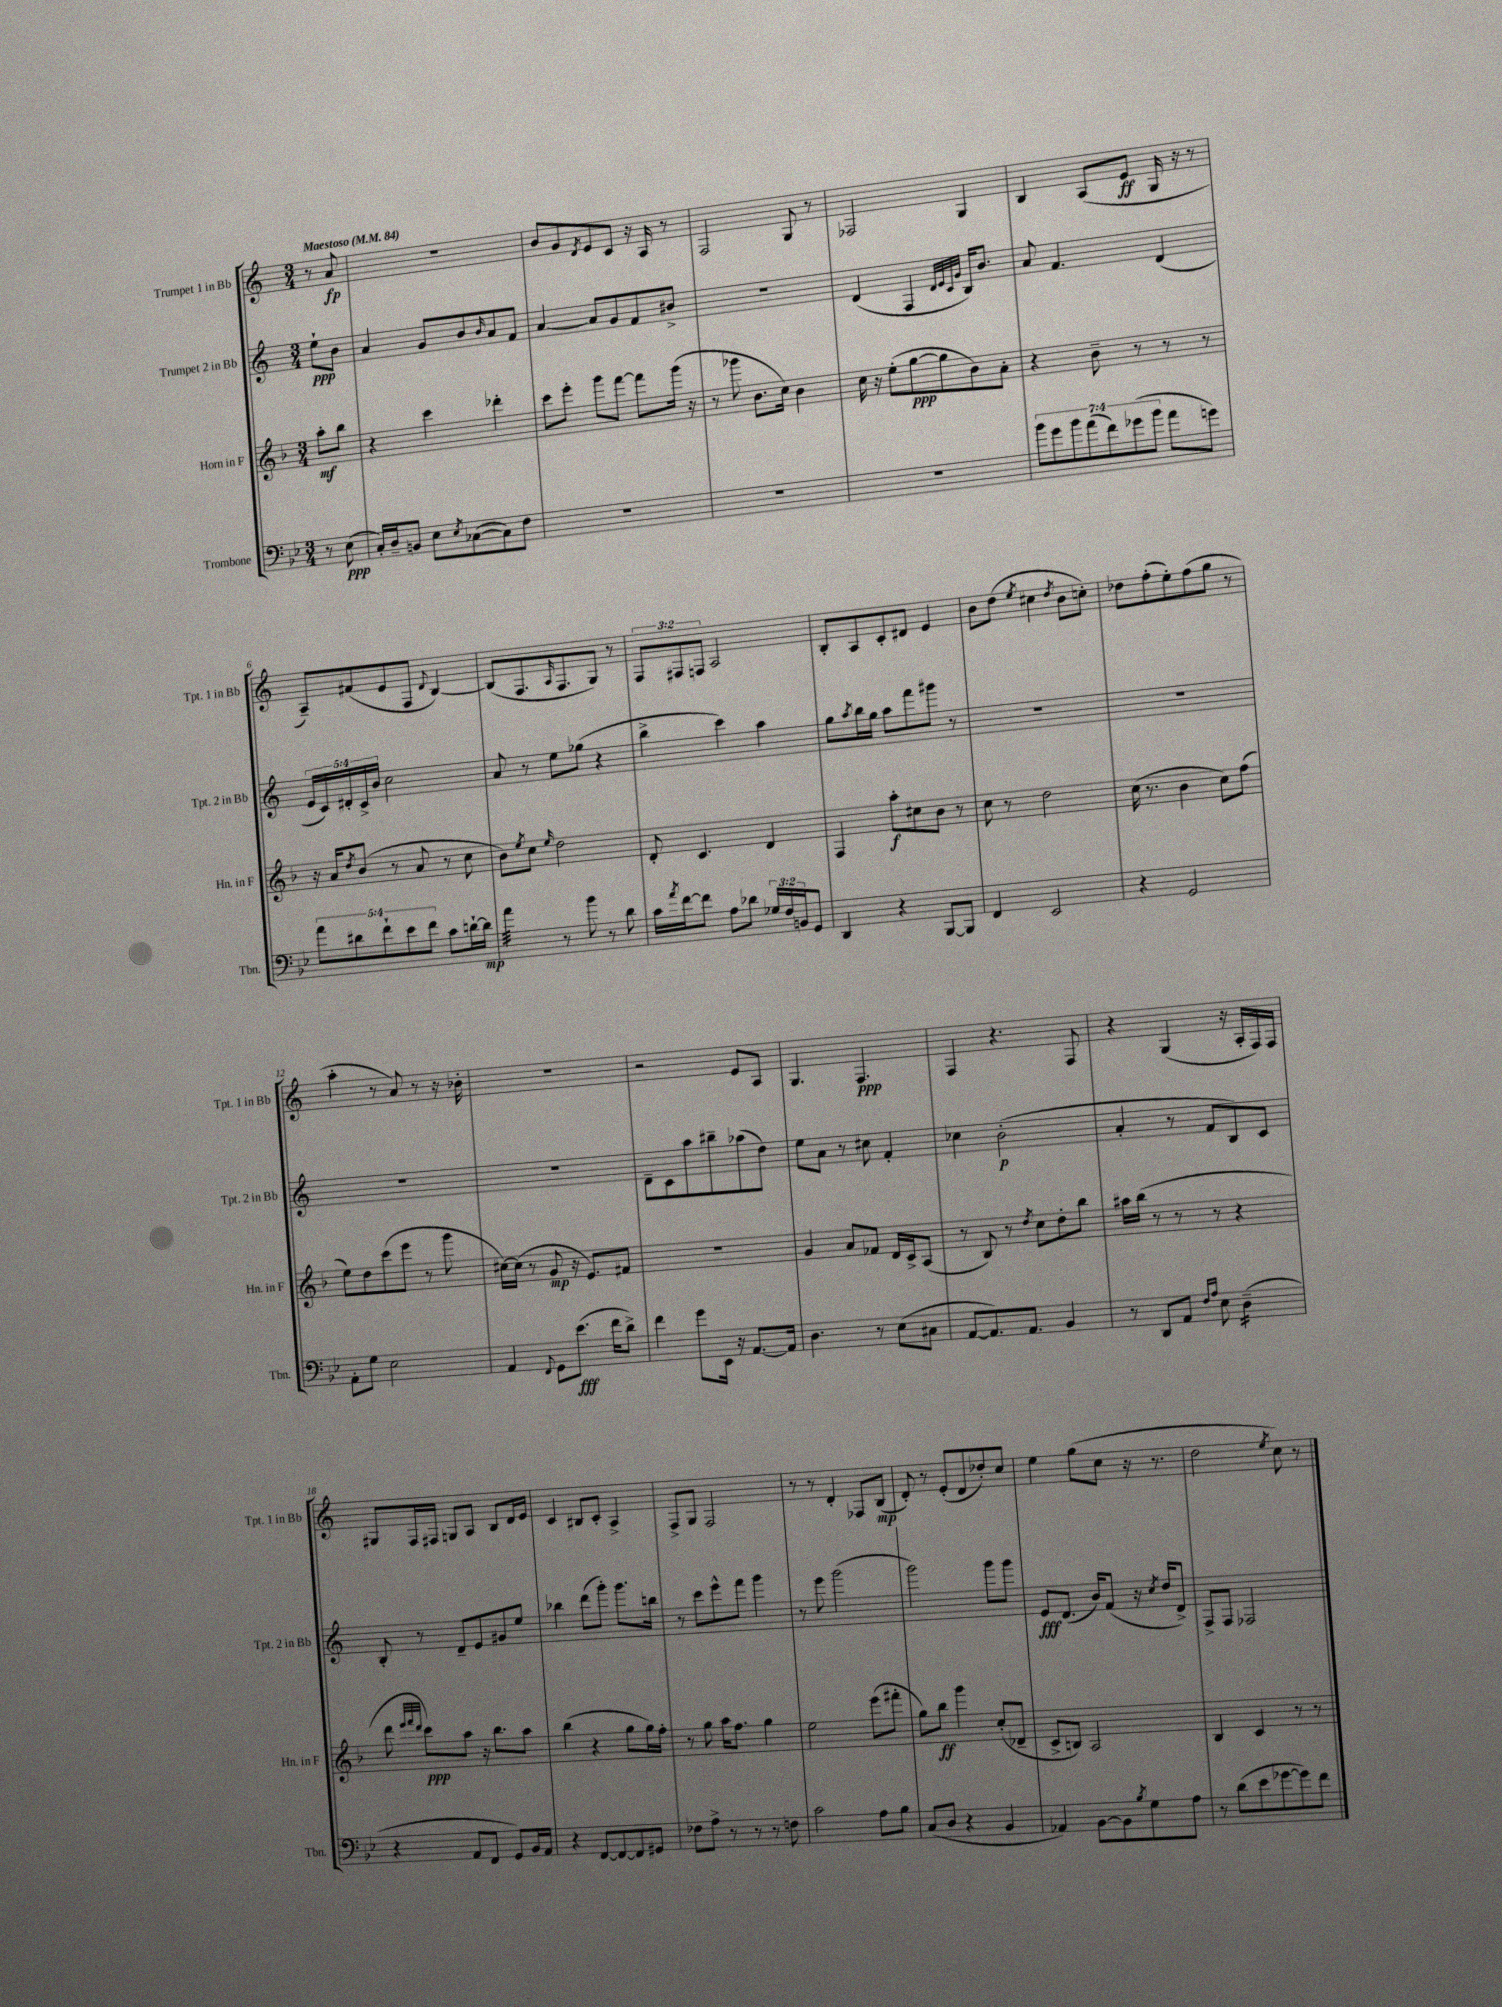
<<
\new StaffGroup <<
\new Staff = "s0" \with { instrumentName = "Trumpet 1 in Bb" shortInstrumentName = "Tpt. 1 in Bb" } {
    \clef treble \key c \major \numericTimeSignature \time 3/4 \override Staff.TupletNumber.text = #tuplet-number::calc-fraction-text \partial 4 \tempo "Maestoso" 4 = 84
    r8 a'8\fp |
    R2. |
    b'8 g'8 \acciaccatura { d'8 } e'8 c'8 r16 a16 r8 |
    f2 g8 r8 |
    fes2 g4 |
    b4 a8( e'8\ff g16 r16 r8 |
    a8--) fis'8( e'8 f8 \appoggiatura { d'8 } b4~) |
    b8( f8. \grace { a16 } f8. g8) r8 |
    \tuplet 3/2 { f8 fis8 f8 } a2 |
    b8-. a8 c'8-. dis'8 e'4 |
    b'8 d''8( \acciaccatura { e''8 } cis''4 \acciaccatura { d''8 } b'8 c''8-.) |
    des''8 f''8-.( e''8-.) f''8( g''8 r8 |
    a''4-. r8 a'8) r8 r16 bes'16-. |
    R2. |
    r2 e'8 a8 |
    g4. f4.\ppp |
    f4 r4. f8 |
    r4 g4( r16 a16-. f16) f16 |
    gis8 f16 fis16 g8 a8 b8 d'16 e'16 |
    c'4 bis8 c'8-. a4-> |
    f8-> g8 f2 |
    r8 r8 d'4-. fes8 b8\mp( |
    d'8-.) r8 e'8-.( d'8 des''8-.) c''8 |
    e''4 g''8( c''8 r16 r8. |
    d''2 \acciaccatura { e''8 } c''8) r8 \bar "|." |
}
\new Staff = "s1" \with { instrumentName = "Trumpet 2 in Bb" shortInstrumentName = "Tpt. 2 in Bb" } {
    \clef treble \key c \major \numericTimeSignature \time 3/4 \override Staff.TupletNumber.text = #tuplet-number::calc-fraction-text \partial 4
    e''8-!\ppp b'8 |
    a'4 g'8 b'8 \grace { b'16 } a'8 f'8 |
    a'4~ a'8 g'8 f'8 bis'8-> |
    R2. |
    d'4( f4 \grace { d'32 e'32 c'32 g'32 } b16) b'8. |
    a'8 f'4. d'4( |
    \tuplet 5/4 { e'16 c'16) dis'16-. c'16-> b'16 } c''2 |
    a'8 r8 e''8 ges''8( r4 |
    b''4-> c'''4) a''4 |
    g''8 \acciaccatura { a''8 } b''16 g''16 a''8 f'''8 gis'''8 r8 |
    R2. |
    R2. |
    R2. |
    R2. |
    d'8-- c'8 a''8 bis''8-- aes''8( d''8) |
    e''8 a'8 r8 cis''8 f'4-. |
    ces''4 b'2-.\p( |
    a'4-. r8 f'8 b8) c'8 |
    b8-. r8 d'8-- e'8 gis'8 e''8 |
    bes''4 d'''8( g'''8-.) g'''8. b''16 |
    r8 c'''8 e'''8-^ f'''8 g'''4 |
    r8 e'''8 g'''2( |
    g'''2) g'''8 g'''8 |
    e'8\fff d'8.( b'16) f'8( r16 \acciaccatura { c''8 } d''16 d'8->) |
    f8-> f8 fes2 \bar "|." |
}
\new Staff = "s2" \with { instrumentName = "Horn in F" shortInstrumentName = "Hn. in F" } {
    \clef treble \key f \major \numericTimeSignature \time 3/4 \partial 4
    a''8-.\mf bes''8 |
    r4 c'''4 des'''4-. |
    c'''8 e'''8-. g'''8 f'''8~ f'''8 g'''16( r16 |
    r8 ges'''8 bes'8. c''16) bes'4 |
    c''16 r16 e''8-.( g''8~\ppp g''8 bes'8) a'8-. |
    r4 bes'8-- r8 r8 r8 |
    r16 a'16 \acciaccatura { d''8 } bes'8( r8 a'8 r8 c''8 |
    bes'8) \acciaccatura { e''8 } c''8 \grace { e''16 } d''2 |
    d'8-. c'4. d'4 |
    f4 a''8-.\f cis''8 bes'8 r8 |
    c''8 r8 d''2 |
    c''16( r8. bes'4 c''8) f''8( |
    e''8) d''8 c'''8( e'''8 r8 g'''8 |
    cis''16~) cis''16( r8 g'8\mp r16 e'8.) fis'8 |
    R2. |
    g'4 a'8 fes'8 d'16 c'16-> a8( |
    r8 bes8) r8 \acciaccatura { d''8 } c''8 d''8-. bes''8 |
    ais''16 bes''16( r8 r8 r8 r4 |
    d'''8 \grace { e'''32 f'''32 d'''32 } c'''8\ppp) a''8 r16 bes''8. a''8 |
    bes''4( r4 g''8 g''16) f''16-. |
    r8 g''8 a''16 f''8. g''4 |
    e''2 e'''8( fis'''8-. |
    g''8) bes''8\ff g'''4 c''8-.( des'8-- |
    c'8-> b8) a2 |
    bes4 c'4 r8 r8 \bar "|." |
}
\new Staff = "s3" \with { instrumentName = "Trombone" shortInstrumentName = "Tbn." } {
    \clef bass \key bes \major \numericTimeSignature \time 3/4 \override Staff.TupletNumber.text = #tuplet-number::calc-fraction-text \partial 4
    r8 ees8\ppp( |
    c16-.) d16-- b,8 ees8 \acciaccatura { ees8 } ces8~( ces8) f8 |
    R2. |
    R2. |
    R2. |
    \tuplet 7/4 { bes'8 g'8 bes'8 a'8( f'8) ges'8( bes'8 } a'8 g'8) |
    \tuplet 5/4 { a'8 dis'8 f'8-! ees'8 f'8 } c'8 d'16~-! d'16\mp |
    a'4:32 r8 bes'8 r8 d'8 |
    c'16 \acciaccatura { a'8 } f'16~ f'8 a8 des'8 \tuplet 3/2 { ges16 f16 b,16 } g,8 |
    d,4 r4 bes,,8~ bes,,8 |
    f,4 ees,2 |
    r4 g,2 |
    a,8-. g8 ees2 |
    a,4 \appoggiatura { f,8 } g,8 ees'8.\fff( f'16 d'8->) |
    f'4 g'8 ees,16 r16 a,8.~ a,16 |
    d4. r8 ees8( cis8 |
    a,8~ a,8.) a,8. bes,4 |
    r8 d,8 a,8 \grace { f16 a16 } ees8 d4:16--( |
    r4 a,8 f,8 g,8) bes,16 a,16 |
    r4 f,8~ f,8~ f,8 gis,8 |
    fes8 a8-> r8 r8 r8 f8 |
    c'2 a8 bes8 |
    c8( d8 r4 bes,4 |
    aes,4) bes,8~ bes,8 \acciaccatura { bes8 } g8 a8 |
    r8 d'8( ees'8 ges'8~ ges'8) f'8 \bar "|." |
}
>>
>>
